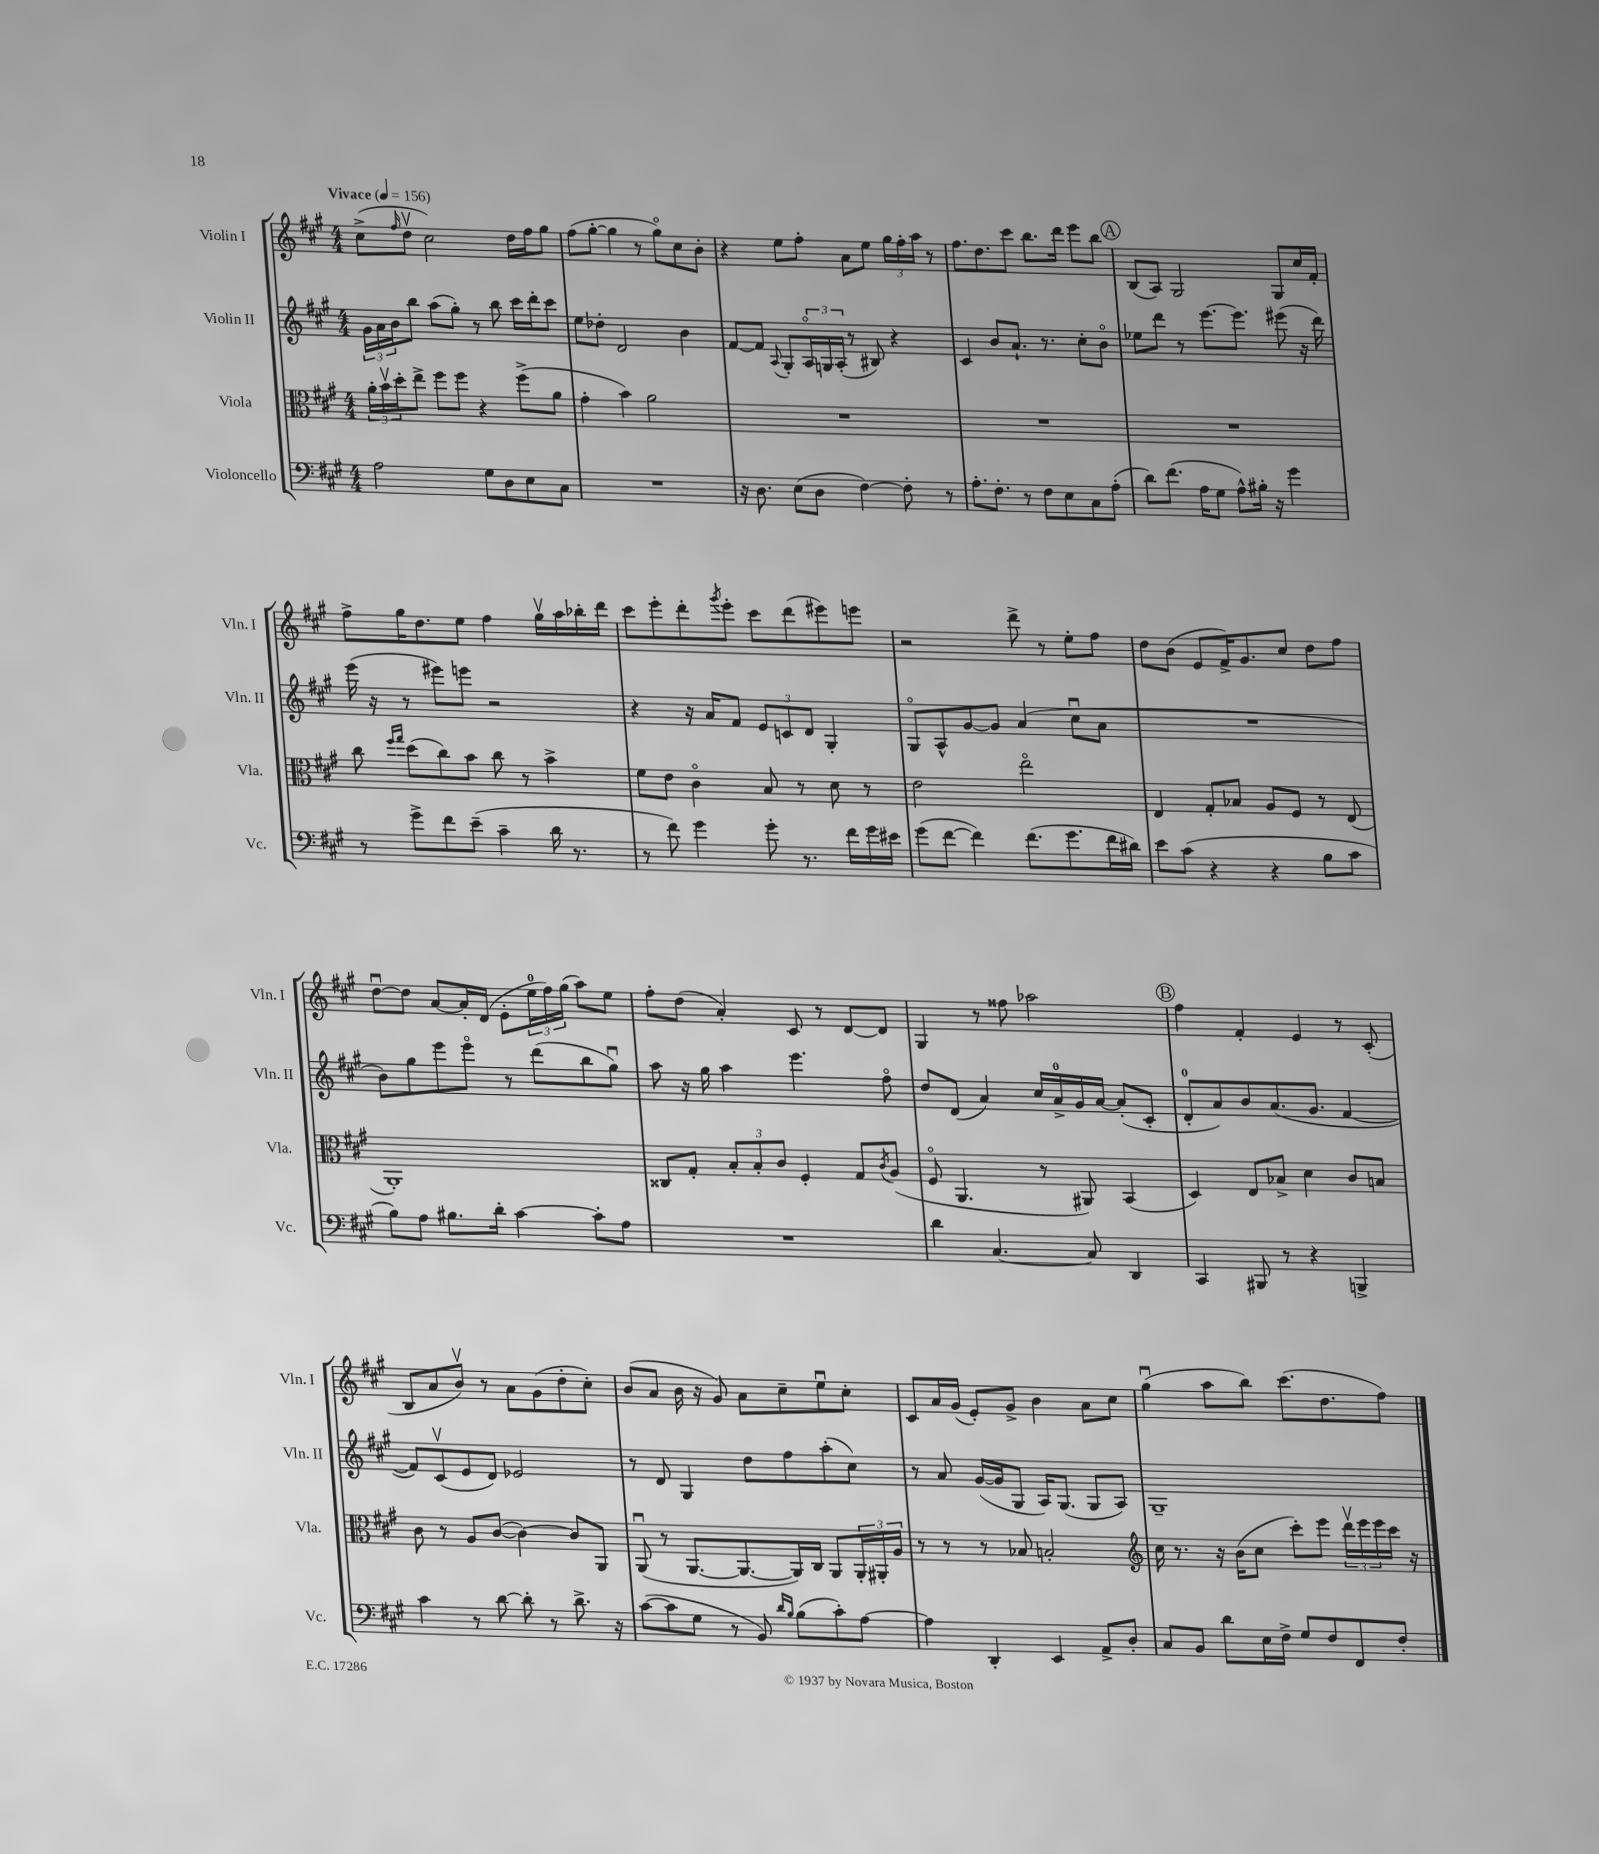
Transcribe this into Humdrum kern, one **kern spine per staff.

**kern	**kern	**kern	**kern
*part4	*part3	*part2	*part1
*staff4	*staff3	*staff2	*staff1
*I"Violoncello	*I"Viola	*I"Violin II	*I"Violin I
*I'Vc.	*I'Vla.	*I'Vln. II	*I'Vln. I
*clefF4	*clefC3	*clefG2	*clefG2
*k[f#c#g#]	*k[f#c#g#]	*k[f#c#g#]	*k[f#c#g#]
*M4/4	*M4/4	*M4/4	*M4/4
*MM156	*MM156	*MM156	*MM156
=1	=1	=1	=1
!	!	!	!LO:TX:a:B:t=Vivace
2A\	24a'\LL	24g#\LL	(8cc#^\L
.	24bv\	24a\	.
.	24dd'\J	24b\J	.
.	.	.	16qqff#/
.	8ee^\J	8bb\J	8ddv\J
.	8ff#\L	(8aa\L	2cc#\)
.	8ff#\J	8gg#'\J)	.
8G#\L	4r	8r	.
8D\	.	8bb\	.
8E\	(8ff#^\L	16ccc#\LL	16dd\LL
.	.	16ddd'\J	16ff#\J
8C#\J	8a\J	8ccc#\J	8gg#\J
=2	=2	=2	=2
1r	4g#'\	8ee\L	(8ff#\L
.	.	8dd-X'\J	[8gg#'\J
.	4b\)	2d/	4gg#\]
.	2a\	.	8r
.	.	.	8gg#\L)
.	.	4b\	8cc#\
.	.	.	8b'\J
=3	=3	=3	=3
16r	1r	[8f#/L	4r
8.D\	.	.	.
.	.	8f#/J]	.
.	.	8qqA/	.
(8E\L	.	8G#'/L	8ee\L
8D\J	.	24A/L	8ff#'\J
.	.	24Gn/	.
.	.	(24A'/JJ	.
[4F#\)	.	8r	8a\L
.	.	8B#X/)	8ee\J
8F#'\]	.	4r	24gg#\LL
.	.	.	24ff#'\
.	.	.	24aa\JJ
8r	.	.	8r
=4	=4	=4	=4
8.A'\L	1r	4c#/	8.ff#\L
8.F#'\J	.	.	8.dd\
.	.	8b/L	.
8r	.	8.a`/J	8ccc#\J
8F#\L	.	.	8.bb\L
.	.	8.r	.
8E\	.	.	.
.	.	.	16ddd\Jk
8C#\	.	8cc#'\L	8eee\L
(8A'\J	.	8b\J	8bb\J
!!LO:REH:place=s1:t=A
=5	=5	=5	=5
8d\L)	1r	8ee-X\L	(8B/L
(8.f#\J	.	8ddd\J	8A/J)
.	.	8r	2G#/
16A\KL	.	.	.
8G#\J	.	[8.eee\L	.
8A^^\L)	.	.	.
.	.	8.eee\J]	.
16B#X'\Jk	.	.	.
16r	.	.	.
4g#\	.	(8eee#X\	8G#/L
.	.	16r	16cc#/L
.	.	16ddd\)	16f#'/JJ
!!LO:LB:g=z
=6	=6	=6	=6
8r	8cc#\	(16eee\	8ff#^\L
.	.	16r	.
.	16qqff#/LL	.	.
.	16qqgg#/JJ	.	.
8g#^\L	(8dd\L	8r	16gg#\K
.	.	.	8.dd\
8f#\	8cc#\)	8eee#X\L)	.
(8e~\J	8b\J	8eeen\J	8ee\J
4c#~\	8cc#\	2r	4ff#\
.	8r	.	.
16d\	4b^\	.	16gg#v\LL
8.r	.	.	16aa\
.	.	.	16bb-X'\
.	.	.	16ddd\JJ
=7	=7	=7	=7
8r	8f#\L	4r	8ccc#\L
8f#\)	8e\J	.	8eee'\
4g#\	4c#\	16r	8ddd'\
.	.	16a/KL	.
.	.	.	8qggg#/
.	.	8f#/J	8eee'\J
8g#'\	8B/	12e/L	8ccc#\L
.	.	12cn/	.
8.r	8r	.	(8ddd\
.	.	12d/J	.
.	8d\	4G#'/	8eee#X\)
16f#\LL	.	.	.
16g#\	8r	.	8eeen\J
16e#X\JJ	.	.	.
=8	=8	=8	=8
(8g#\L	2e\	8G#/L	2r
[8f#\J	.	8A^^/	.
4f#\])	.	[8g#/	.
.	.	8g#/J]	.
(8.f#\L	2ee\	(4a/	8ddd^\
.	.	.	8r
8.g#\	.	.	.
.	.	8cc#u\L	8ee'\L
16f#\L	.	8a\J	8ff#\J
16d#X\JJ)	.	.	.
=9	=9	=9	=9
8e\L	4E/	1r	8dd\L
(8c#\J	.	.	(8b\J
4r	8G#'/L	.	8e/L
.	8B-X/J	.	16f#^/K)
.	.	.	8.g#/
4r	8A/L	.	.
.	8F#/J	.	8cc#/J
8B\L	8r	.	8dd\L
8c#\J	(8E/	.	8ff#\J
!!LO:LB:g=z
=10	=10	=10	=10
8B\L)	1AA')	8b\L)	[8ddu\L
8A\J	.	8gg#\	8dd\J]
8.B#X\L	.	8eee\	[8a/L
.	.	8eee\J	16a'/L]
16d'\Jk	.	.	(16d/JJ
[4c#\	.	8r	8e'\L
.	.	(8ddd\L	24ee\L
.	.	.	24ff#\)
.	.	.	(24gg#\JJ
8c#'\L]	.	8bb\	8aa\L)
8A\J	.	8gg#u\J)	8ee\J
=11	=11	=11	=11
1r	8C##X/L	8aa\	8ff#'\L
.	8G#'/J	16r	(8dd\J
.	.	16gg#\	.
.	12B'/L	4aa\	4a'/)
.	12B'/	.	.
.	12c#/J	.	.
.	4F#'/	4.eee\	8c#/
.	.	.	8r
.	8G#/L	.	[8d/L
.	8qc#/	.	.
.	(8A/J	8ff#\	8d/J]
=12	=12	=12	=12
4d\	8F#/	8dd/L	4G#/
.	4.AA/	(8d/J	.
[4.C#/	.	4a/)	8r
.	.	.	8ff##X\
.	8r	16cc#/LL	2aa-X\
.	.	16a^/	.
8C#/]	8AA#X/)	16g#/	.
.	.	[16a/JJ	.
4DD/	(4BB/	(8a'/L]	.
.	.	8c#'/J	.
!!LO:REH:place=s1:t=B
=13	=13	=13	=13
4CC#/	4D/)	8d'/L	4ff#\
.	.	8a/)	.
8BBB#X/	8E/L	8b/	4f#'/
8r	8B-X^/J	(8.a/	.
4r	4d\	.	4e/
.	.	8.g#/J	.
4BBBn^/	8c#/L	[4f#/	8r
.	8Bn/J	.	(8c#'/
!!LO:LB:g=z
=14	=14	=14	=14
4c#\	8c#\	8f#/L])	8B/L
.	8r	(8c#v/	8a/
8r	8A/L	8e/	8bv/J)
[8d\	([8c#/J	8d/J)	8r
8d'\]	4c#\_)	2e-X/	8a\L
8r	.	.	(8g#\
8.d^\	8c#/L]	.	8dd'\
.	8AA/J	.	8cc#'\J)
16r	.	.	.
=15	=15	=15	=15
([8c#\L	(8AAu/	8r	(8b/L
8c#\]	8r	8d/	8a/J
8G#\J	[8.AA/L	4G#/	16b\
.	.	.	16r
8r	.	.	8g#/)
.	8.AA/_	.	.
8BB/)	.	8dd\L	8a\L
16qqd/LL	.	.	.
16qqB/JJ	.	.	.
(8B\L	16AA/L])	8ff#\	8cc#~\
.	16C#/JJ	.	.
8c#'\)	8AA/L	(8aa'\	8eeu\
[8A\J	24AA'/L	8cc#\J)	8cc#'\J
.	24AA#X'/	.	.
.	24A/JJ	.	.
=16	=16	=16	=16
4A\]	8r	8r	8c#/L
.	8r	8a/	16a/L
.	.	.	(16g#/JJ
4DD'/	8r	([16g#/LL	8e'/L)
.	.	16g#/J]	.
.	8B-X/	8G#/J	8g#^/J
4EE/	2Bn'/	16A/KL)	4b\
.	.	(8.G#/J	.
8AA^/L	.	8G#/L	8a\L
8D'/J	.	8A/J)	8cc#\J
=17	=17	=17	=17
*	*clefG2	*	*
8C#/L	16cc#\	1G#~	(4gg#u\
.	8.r	.	.
8BB/J	.	.	.
8d\L	16r	.	8aa\L
.	(16b\KL	.	.
16E\L	8cc#\J	.	8bb\J)
16F#^\JJ	.	.	.
8G#/L	8ccc#'\L)	.	(8.ccc#\L
8F#/	8eee\J	.	.
.	.	.	8.dd\
8FF#/	24dddv\LL	.	.
.	24eee\	.	.
.	24eee\	.	.
8F#'/J	16ccc#\JJ	.	8ff#\J)
.	16r	.	.
==	==	==	==
*-	*-	*-	*-
